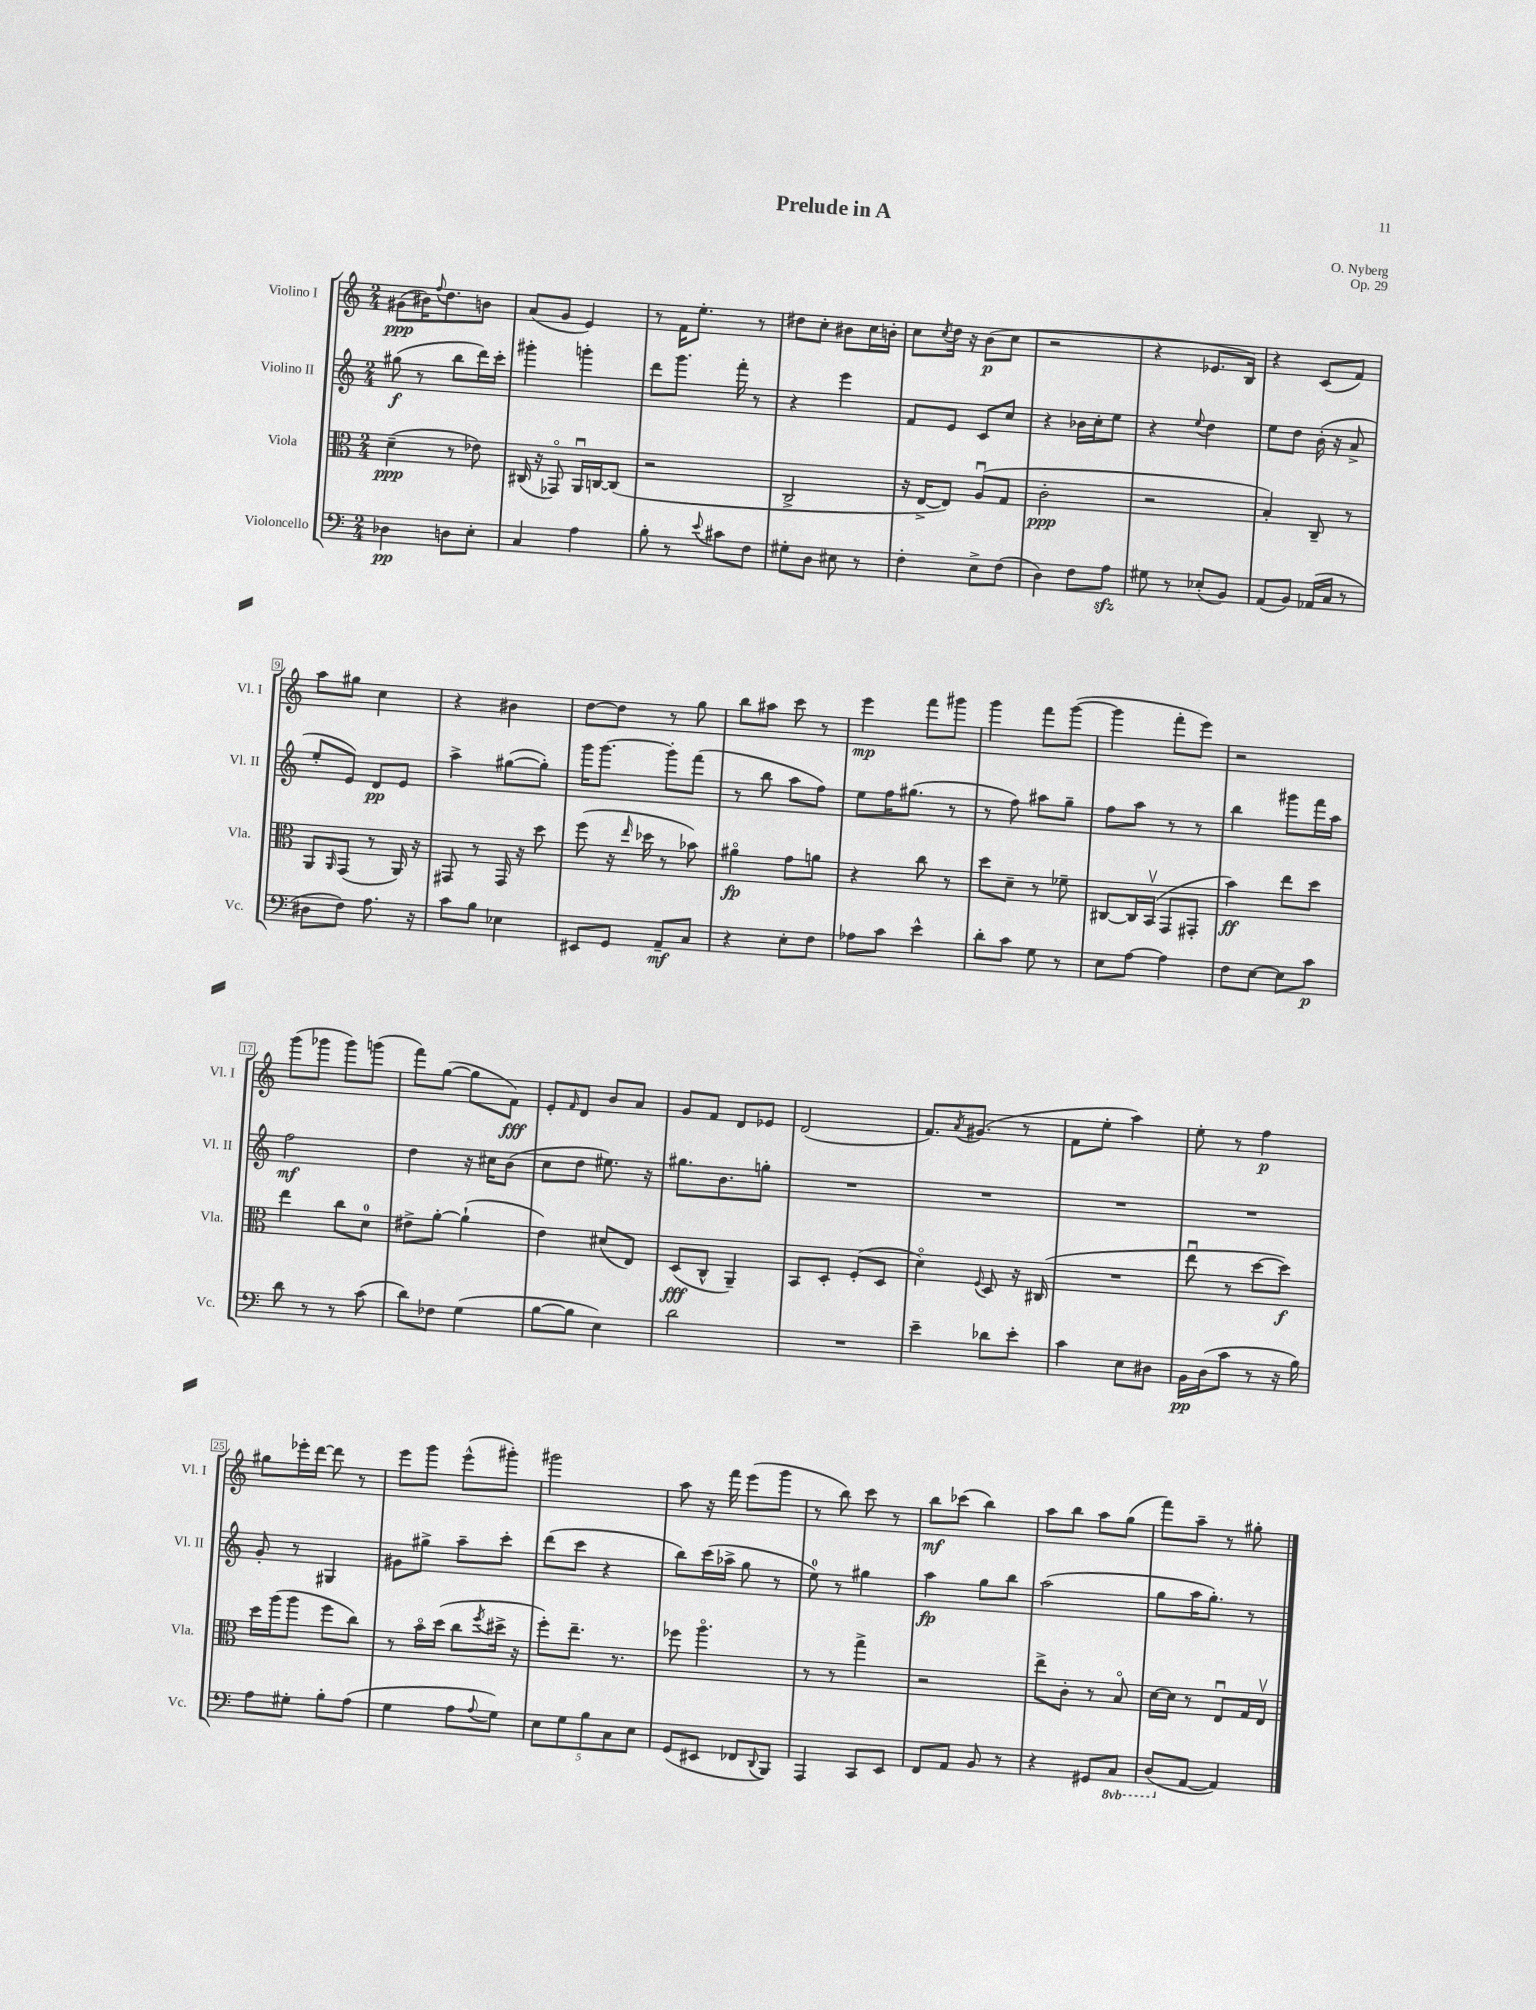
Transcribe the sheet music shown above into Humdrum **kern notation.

**kern	**kern	**kern	**kern
*staff4	*staff3	*staff2	*staff1
*clefF4	*clefC3	*clefG2	*clefG2
*k[]	*k[]	*k[]	*k[]
*M2/4	*M2/4	*M2/4	*M2/4
4D-\	(4d~\	(8gg#\	(8g#\L
.	.	8r	16b#\K)
.	.	.	8qqff/
.	.	.	8.dd\
8D\L	8r	8bb\L	.
8E'\J	8e-\)	16ddd\L)	8b\J
.	.	16ccc'\JJ	.
=	=	=	=
4C/	(16C#/	4ggg#'\	(8a/L
.	16r	.	.
.	8GG-o/)	.	8g/J
4A\	16AAu/LL	4ggg'\	4e/)
.	[16C/J	.	.
.	(8C/]J	.	.
=	=	=	=
8B'\	2r	8ddd\L	8r
8r	.	8.ggg\J	16f\LK
.	.	.	8.ee'\J
8qqe/	.	.	.
8c#\L	.	.	.
.	.	16fff'\	.
8F\J	.	8r	8r
=	=	=	=
8G#'\L	2C^/	4r	8dd#\L
8D\J	.	.	8cc'\J
8E#\	.	4eee\	8b#\L
8r	.	.	16cc\L
.	.	.	16b'\JJ
=	=	=	=
4F'\	16r	8f/L	8cc\L
.	[16E^/LK	.	.
.	.	.	8qcc/
.	8E/]J)	8e/J	16dd\Jk
.	.	.	16r
8E^\L	(8Au/L	8c/L	(8b\L
(8F\J	8G/J	8cc/J	8cc\J
=	=	=	=
4D\)	2c'\	4r	2r
8F\L	.	16b-\LL	.
.	.	16cc'\J	.
8A\J	.	8ee\J	.
=	=	=	=
8G#\	2r	4r	4r
8r	.	.	.
.	.	8qqee/	.
(8E-'/L	.	4dd\	8.e-/L
8BB/J)	.	.	.
.	.	.	16B/Jk)
=	=	=	=
(8AA/L	4B'/)	8ee\L	4r
8BB/J)	.	8dd\J	.
(16AA-/LL	8C~/	(16b'\	(8c/L
16C/JJ	.	16r	.
8r	8r	8a^/	8f/J)
=	=	=	=
8D#\L	8AA/L	8ee'/L	8aa\L
.	16qqAA/	.	.
8F\J)	(8GG/J	8e/J)	8gg#\J
8.A\	8r	8d/L	4cc\
.	16AA/)	8e/J	.
16r	16r	.	.
=	=	=	=
8c\L	8GG#/	4aa^\	4r
8B\J	8r	.	.
4E-\	16GG#/	([8gg#\L	4b#\
.	16r	.	.
.	8dd\	8gg#'\]J)	.
=	=	=	=
8EE#/L	(8ff\	16ggg\LK	[8dd\L
.	.	[8.ggg\J	.
8GG/J	16r	.	8dd\]J
.	16qqee/	.	.
.	16dd-\	.	.
8AA~/L	8r	8ggg'\]L	8r
8C/J	8b-\)	(8fff\J	8gg\
=	=	=	=
4r	4a#o\	8r	8bb\L
.	.	8bb\	8aa#\J
8E'\L	8g\L	8aa\L	8ccc\
8F\J	8a\J	8ff\J)	8r
=	=	=	=
8A-\L	4r	8ee\L	4eee\
8c\J	.	16ff\K	.
.	.	(8.gg#\J	.
4e^^\	8cc\	.	8fff\L
.	8r	8r	8ggg#\J
=	=	=	=
8d'\L	8dd\L	8r	4ggg\
8c\J	8d~\J	8ff\)	.
8G\	8r	8aa#\L	8fff\L
8r	8f-~\	8gg~\J	([8ggg\J
=	=	=	=
8E\L	[8C#/L	8ff\L	4ggg\]
[8A\J	16C#/]L	8aa\J	.
.	(16BBv/JJ	.	.
4A\]	8GG/L	8r	8fff'\L
.	8GG#'/J	8r	8eee\J)
=	=	=	=
8F\L	4b\)	4bb\	2r
[8E\J	.	.	.
8E\]L	8ee\L	8ggg#\L	.
8c\J	8dd\J	16fff\L	.
.	.	16aa\JJ	.
=	=	=	=
8d\	4ee\	2ff\	(8ggg\L
8r	.	.	8ggg-\J
8r	8cc\L	.	8ggg-\L)
(8c\	8d\J	.	(8ggg\J
=	=	=	=
8d\L)	8e#^\L	4dd\	8fff\L)
8F-\J	[8a'\J	.	([8gg\J
(4G\	(4a`\]	16r	8gg\]L
.	.	16cc#\LK	.
.	.	(8b\J	8f\J)
=	=	=	=
[8B\L	4e\)	8cc\L	8e'/L
.	.	.	16qqf/
8B\]J	.	8dd\J	8d/J
4E\)	(8d#/L	8.ee#\)	8b/L
.	8E/J)	.	8a/J
.	.	16r	.
=	=	=	=
2d\	(8D/L	8.gg#\L	8g/L
.	8C^^/J	.	8f/J
.	.	8.b\	.
.	4AA~/)	.	8d/L
.	.	8gg'\J	8e-/J
=	=	=	=
2r	8BB/L	2r	(2d/
.	8D'/J	.	.
.	(8F'/L	.	.
.	8D/J	.	.
=	=	=	=
4e~\	4do\)	2r	8.f/L)
.	.	.	8qa/
.	.	.	(8.g#/J
.	8qqF/	.	.
8d-\L	8D/	.	.
8e'\J	16r	.	8r
.	(16C#/	.	.
=	=	=	=
4c\	2r	2r	8f\L
.	.	.	8ee'\J
8E\L	.	.	4aa\)
8D#\J	.	.	.
=	=	=	=
16BB\LL	8eeu\	2r	8ee'\
(16D\J	.	.	.
8c\J	8r	.	8r
8r	[8dd\L	.	4ff\
16r	8dd\]J)	.	.
16B\)	.	.	.
=	=	=	=
8A\L	16dd\LL	8g'/	8gg#\L
.	(16aa\J	.	.
8G#'\J	8aa\J	8r	16eee-'\L
.	.	.	[16ddd\JJ
8B'\L	8ff\L	4G#/	8ddd\]
(8A\J	8cc\J)	.	8r
=	=	=	=
4G\	8r	8g#\L	8eee\L
.	16bo\LL	8gg#^\J	8ggg\J
.	(16dd\JJ	.	.
8A\L	8cc\L	8aa~\L	(8eee^^\L
8qqA/	8qff/	.	.
8G\J)	16dd#^\Jk	8ccc'\J	8ggg#'\J)
.	16r	.	.
=	=	=	=
10E\L	8ff'\L)	(8ddd\L	2ggg#\
10G\	.	.	.
.	8.ee~\J	8ccc\J	.
10B\	.	.	.
.	.	4r	.
10C\	.	.	.
.	8.r	.	.
10E\J	.	.	.
=	=	=	=
(8GG/L	8ff-\	8bb\L)	8aa\
8EE#/J	4.aao\	(16ccc\L	16r
.	.	16aa-^\JJ	16fff\
8FF-/L	.	8gg\	(8eee\L
8qqDD/	.	.	.
8BBB/J)	.	8r	8ggg\J
=	=	=	=
4AAA/	8r	8ee\)	8r
.	8r	8r	8bb\)
8CC/L	4gg^\	4gg#\	8ccc\
8EE/J	.	.	8r
=	=	=	=
8FF/L	2r	4aa\	8bb\L
8AA/J	.	.	(8ccc-\J
8BB/	.	8gg\L	4bb\)
8r	.	8bb\J	.
=	=	=	=
4r	8ee^\L	(2aa\	8aa\L
.	8c'\J	.	8bb\J
8GG#/L	8r	.	8aa\L
8CC/J	8Bo/	.	(8gg\J
=	=	=	=
(8DD/L	[16d\LL	8gg\L	8fff\L)
.	16d\]JJ	.	.
[8AA/J	8r	16aa\K	8aa~\J
.	.	8.gg'\J)	.
4AA/])	8Eu/L	.	8r
.	16G/L	8r	8gg#'\
.	16Ev/JJ	.	.
==	==	==	==
*-	*-	*-	*-
